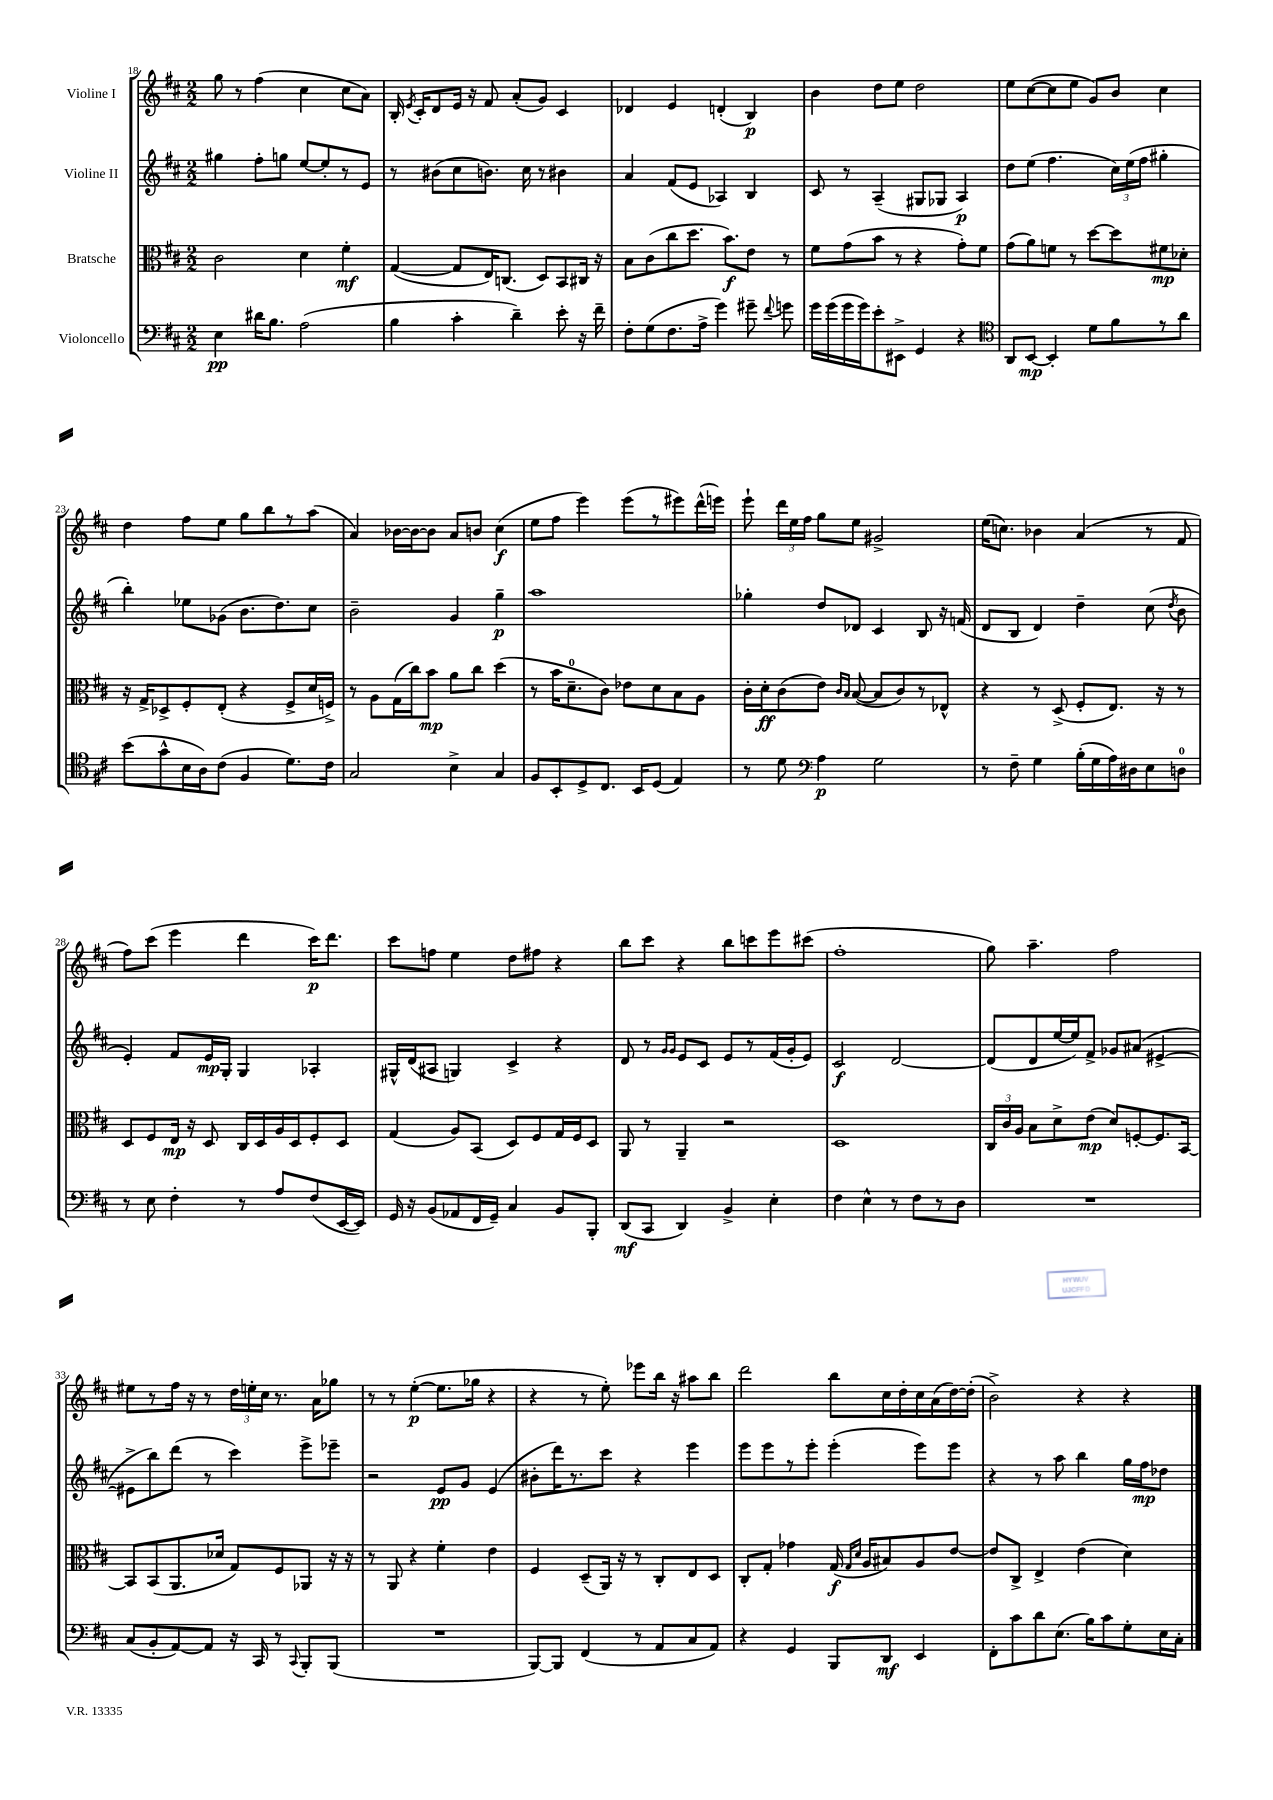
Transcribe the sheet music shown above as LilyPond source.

<<
\new StaffGroup <<
\new Staff = "s0" \with { instrumentName = "Violine I" } {
    \clef treble \key d \major \numericTimeSignature \time 2/2
    \autoBeamOff g''8 r8 fis''4( cis''4 cis''8[ a'8]) |
    b16-. \acciaccatura { e'8 } cis'16[-. d'8 e'16] r16 fis'8 a'8[-.( g'8]) cis'4 |
    des'4 e'4 d'4-.( b4\p) |
    b'4 d''8[ e''8] d''2 |
    e''8[ cis''8~( cis''8 e''8] g'8[) b'8] cis''4 |
    d''4 fis''8[ e''8] g''8[ b''8 r8 a''8]( |
    a'4) bes'16[~ bes'16~ bes'8] a'8[ b'8] cis''4\f( |
    e''8[ fis''8] e'''4) e'''8[( r8 eis'''8) d'''16-^( e'''16]) |
    e'''8-! \tuplet 3/2 { d'''16[ e''16 fis''16] } g''8[ e''8] gis'2-> |
    e''16[( c''8.]) bes'4 a'4( r8 fis'8 |
    fis''8[) cis'''8]( e'''4 d'''4 cis'''16[\p) d'''8.] |
    cis'''8[ f''8] e''4 d''8[ fis''8] r4 |
    b''8[ cis'''8] r4 b''8[ c'''8 e'''8 cis'''8]( |
    fis''1-. |
    g''8) a''4.-- fis''2 |
    eis''8[ r8 fis''16] r16 r8 \tuplet 3/2 { d''16[ e''16-. cis''16] } r8. a'16[ ges''8] |
    r8 r8 e''4~-.\p( e''8.[ ges''16] r4 |
    r4 r8 e''8-.) ees'''8[ b''16] r16 ais''8[ b''8] |
    d'''2 b''8[ cis''16 d''16-. cis''16 a'16( d''16~) d''16]-.( |
    b'2->) r4 r4 \bar "|." |
}
\new Staff = "s1" \with { instrumentName = "Violine II" } {
    \clef treble \key d \major \numericTimeSignature \time 2/2
    \autoBeamOff gis''4 fis''8[-. g''8] e''8[~ e''8-. r8 e'8] |
    r8 bis'8[( cis''8 b'8.]) cis''16 r8 bis'4 |
    a'4 fis'8[( e'8] aes4) b4 |
    cis'8 r8 a4--( gis8[ ges8] a4\p) |
    d''8[ e''8]( fis''4. \tuplet 3/2 { cis''16[) e''16( fis''16] } gis''4-. |
    b''4-.) ees''8[ ges'8]( b'8.[ d''8.) cis''8] |
    b'2-- g'4 g''4--\p |
    a''1 |
    ges''4-. d''8[ des'8] cis'4 b8 r16 f'16( |
    d'8[ b8] d'4) d''4-- cis''8( \acciaccatura { d''8 } b'8 |
    e'4-.) fis'8[ e'16\mp g16]-. g4 aes4-. |
    gis16[-^ d'16( ais8] g4) cis'4-> r4 |
    d'8 r8 \grace { g'16[ g'16] } e'8[ cis'8] e'8[ r8 fis'16( g'16-. e'8]) |
    cis'2\f d'2~ |
    d'8[( d'8 e''16~ e''16) fis'8]-> ges'8[ ais'8]( eis'4~-> |
    eis'8[-> b''8) d'''8]( r8 cis'''4) e'''8[-> ees'''8]-- |
    r2 e'8[\pp g'8] e'4( |
    bis'8[-. d'''16) r8. cis'''8] r4 e'''4 |
    e'''8[ e'''8 r8 e'''8]-. e'''4-.( e'''8[) e'''8] |
    r4 r8 a''8 b''4 g''16[ fis''16\mp des''8] \bar "|." |
}
\new Staff = "s2" \with { instrumentName = "Bratsche" } {
    \clef alto \key d \major \numericTimeSignature \time 2/2
    \autoBeamOff cis'2 d'4 fis'4-.\mf |
    g4~( g8[ e16) c8.]( d8[) b,8 cis16] r16 |
    b8[ cis'8( cis''8 d''8.] b'8.[\f) e'8] r8 |
    fis'8[ g'8( b'8] r8 r4 g'8[-.) fis'8] |
    g'8[( a'8) f'8] r8 d''8[~ d''8 fis'8\mp des'8]-. |
    r16 g16[-> des8-> fis8-. e8]-.( r4 fis8[-> d'16 f16]->) |
    r8 a8[ g16( cis''16) b'8]\mp a'8[ cis''8] d''4( |
    r8 b'16[ d'8.-0-- cis'8]) ees'8[ d'8 b8 a8] |
    cis'16[-. d'16-.\ff cis'8( e'8]) \grace { cis'16[ b16] } b8~( b8[ cis'8) r8 ees8]-^ |
    r4 r8 d8->( fis8[-. e8.]) r16 r8 |
    d8[ fis8 e16]\mp r16 d8 cis16[ d16 a16 d16 fis8-. d8] |
    g4( a8[) b,8]( d8[) fis8 g16 fis16 d8] |
    a,8 r8 a,4-- r2 |
    d1 |
    \tuplet 3/2 { cis16[ cis'16 a16] } b8[ d'8-> e'8]\mp( d'8[) f8~-. f8. b,16]~ |
    b,8[ b,8( a,8. des'16] g8[) fis8 aes,8] r16 r16 |
    r8 a,8 r4 fis'4-. e'4 |
    fis4 d8[--( a,16]) r16 r8 cis8[-. e8 d8] |
    cis8[-. g8]-. ges'4 g16\f( \grace { g16[ d'16] } a16[ bis8) a8 e'8]~ |
    e'8[ cis8]-> e4-> e'4( d'4) \bar "|." |
}
\new Staff = "s3" \with { instrumentName = "Violoncello" } {
    \clef bass \key d \major \numericTimeSignature \time 2/2
    \autoBeamOff e4\pp dis'16[ b8.] a2( |
    b4 cis'4-. d'4--) e'8-. r16 fis'16-- |
    fis8[-. g8( fis8. a16]-> g'4) gis'8-- \appoggiatura { fis'8 } g'8 |
    g'16[ g'16( g'16 g'16) e'8-. eis,8]-> g,4 r4 |
    \clef tenor a,8[ b,8]~\mp b,4-. d'8[ fis'8 r8 a'8] |
    b'8[( g'8-^ b16 a16) cis'8]( fis4 d'8.[) cis'16] |
    g2 b4-> g4 |
    fis8[ b,8-. d8-> cis8.] b,16[ d8]( e4) |
    r8 d'8 \clef bass a4\p g2 |
    r8 fis8-- g4 b16[-.( g16 a16) dis16 e8 d8]-0 |
    r8 e8 fis4-. r8 a8[ fis8( e,16~ e,16]) |
    g,16 r16 b,8[( aes,8 fis,16 g,16]--) cis4 b,8[ b,,8]-. |
    d,8[\mf( cis,8] d,4) b,4-> e4-. |
    fis4 e4-^ r8 fis8[ r8 d8] |
    R1 |
    cis8[( b,8-. a,8~) a,8] r16 cis,16 r8 \appoggiatura { cis,8 } b,,8[-. b,,8]( |
    R1 |
    b,,8[~) b,,8] fis,4( r8 a,8[ cis8 a,8]) |
    r4 g,4 b,,8[ d,8]\mf e,4 |
    fis,8[-. cis'8 d'8 e8.]( b16[) cis'8 g8-. e16 cis16]-. \bar "|." |
}
>>
>>
\layout { \context { \Score currentBarNumber = #18 } }
